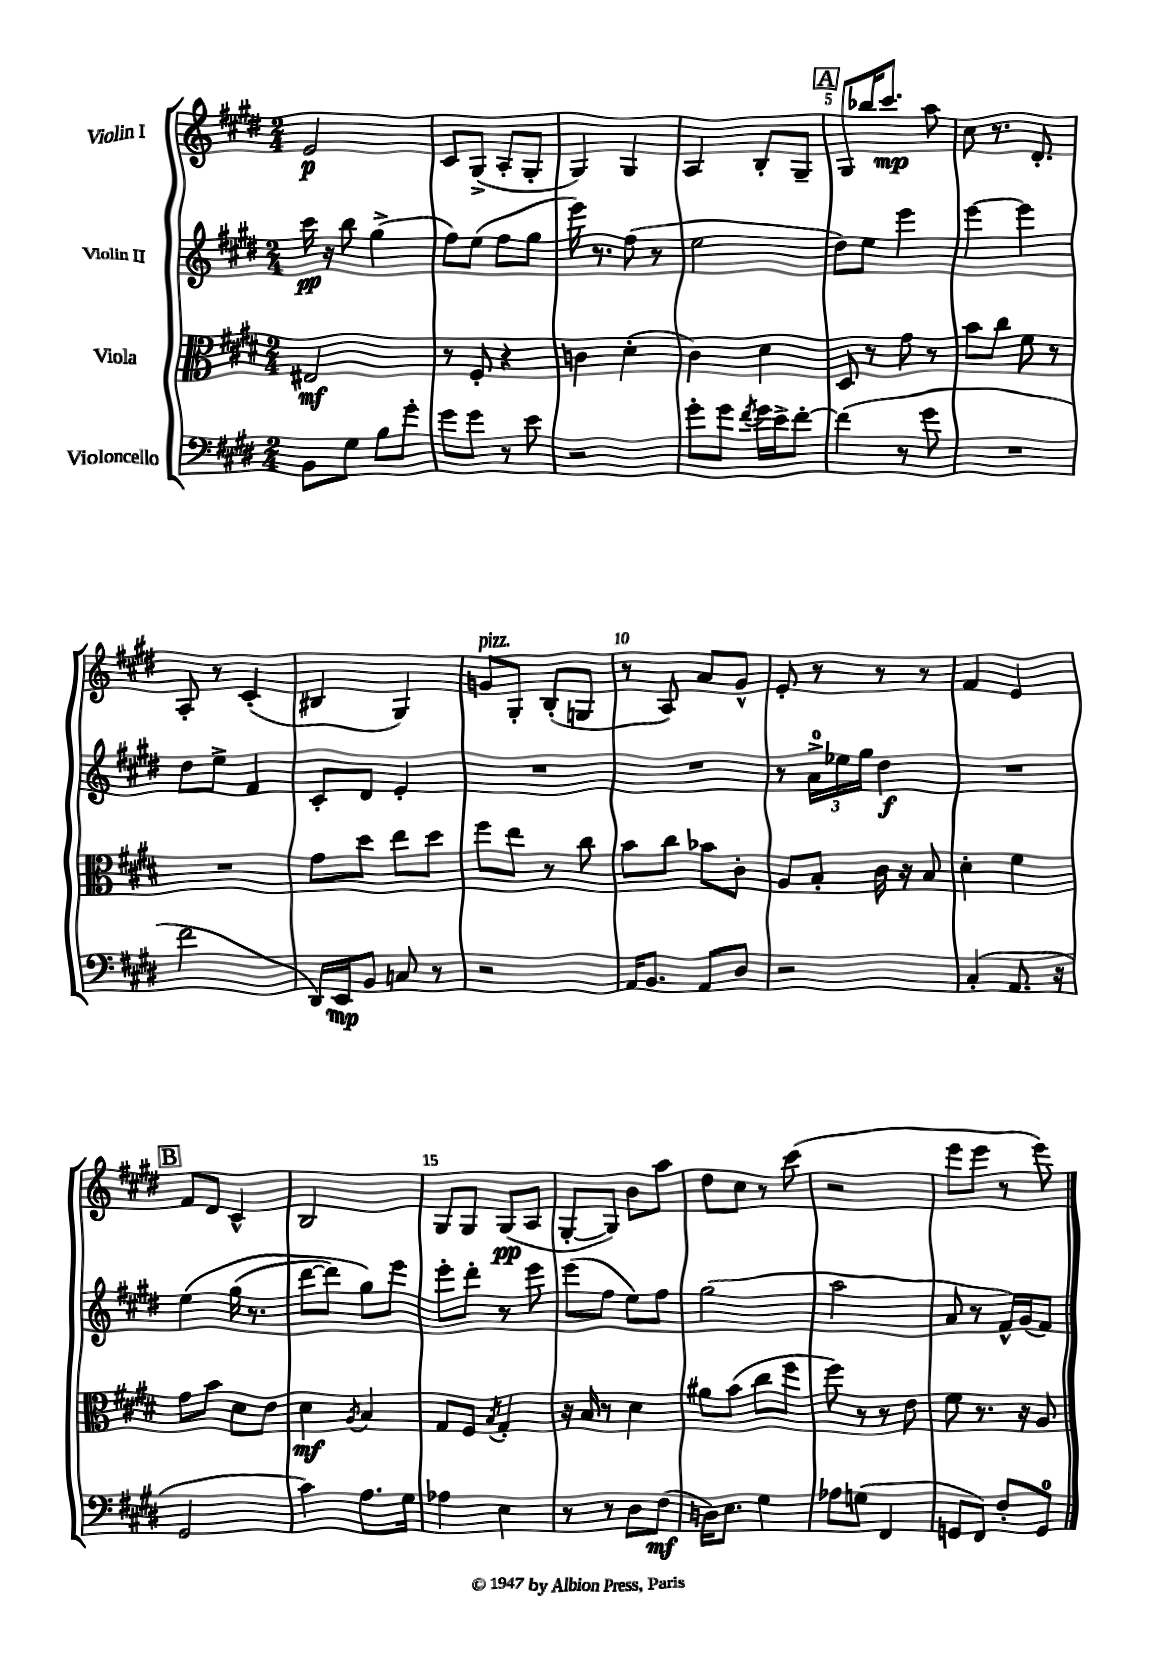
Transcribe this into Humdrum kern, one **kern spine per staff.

**kern	**kern	**kern	**kern
*staff4	*staff3	*staff2	*staff1
*clefF4	*clefC3	*clefG2	*clefG2
*k[f#c#g#d#]	*k[f#c#g#d#]	*k[f#c#g#d#]	*k[f#c#g#d#]
*M2/4	*M2/4	*M2/4	*M2/4
8BB	2E#	16ccc#	2e
.	.	16r	.
8G#	.	8bb	.
8B	.	(4gg#^	.
8g#'	.	.	.
=	=	=	=
8g#	8r	8ff#)	8c#
8g#	8F#'	(8ee	(8G#^
8r	4r	8ff#	8A'
8e	.	8gg#	8G#'
=	=	=	=
2r	4c	16eee)	4G#)
.	.	8.r	.
.	(4d#'	(8ff#	4G#
.	.	8r	.
=	=	=	=
8g#'	4c#)	2ee	4A
8g#	.	.	.
8qf#	.	.	.
16g#	4d#	.	8B'
16e^	.	.	.
[8f#'	.	.	8G#~
=	=	=	=
(4f#]	8D#	8dd#)	8G#
.	8r	8ee	16bb-
.	.	.	8.ccc#
8r	8g#	4eee	.
8g#	8r	.	8aa
=	=	=	=
2r	8b	[4eee	8cc#
.	8cc#	.	8.r
.	8f#	4eee]	.
.	.	.	8.d#'
.	8r	.	.
=	=	=	=
2f#	2r	8dd#	8A'
.	.	8ee^	8r
.	.	4f#	(4c#'
=	=	=	=
16DD#)	8g#	8c#'	4B#
16EE	.	.	.
8BB	8dd#	8d#	.
8C	8ee	4e'	4G#)
8r	8dd#	.	.
=	=	=	=
2r	8ff#	2r	8g
.	8ee	.	8G#'
.	8r	.	(8B'
.	8cc#	.	8G
=	=	=	=
16AA	8b	2r	8r
8.BB	.	.	.
.	8cc#	.	8A)
8AA	8b-	.	8a
8D#	8c#'	.	8g#^^
=	=	=	=
2r	8A	8r	8e'
.	8B'	24a^	8r
.	.	24ee-	.
.	.	24gg#	.
.	16c#	4dd#	8r
.	16r	.	.
.	8B	.	8r
=	=	=	=
(4C#'	4d#'	2r	4f#
8.AA	4f#	.	4e
16r	.	.	.
=	=	=	=
2GG#	8g#	&(4ee	8f#
.	8b	.	8d#
.	8d#	(16gg#	4c#^^
.	.	8.r	.
.	8e	.	.
=	=	=	=
4c#)	4d#	[8ddd#	2B
.	.	8ddd#])	.
.	8qA	.	.
8.A	4B	8gg#&)	.
.	.	8eee	.
16G#	.	.	.
=	=	=	=
4A-	8G#	8eee'	8G#
.	8F#	8ddd#'	8G#
.	8qB	.	.
4E	4G#'	8r	(8G#
.	.	8eee	8A
=	=	=	=
8r	16r	(8eee	[8G#'
.	16B	.	.
8r	8r	8ff#	8G#])
8D#	4d#	8ee)	8b
(8F#	.	8ff#	8aa
=	=	=	=
16D)	8a#	(2gg#	8dd#
8.E	.	.	.
.	(8b	.	8cc#
4G#	8cc#	.	8r
.	8ff#	.	(8ccc#
=	=	=	=
8A-	8ff#)	2aa	2r
(8G	8r	.	.
4FF#	8r	.	.
.	8e	.	.
=	=	=	=
8GG	8f#	8a	8eee
8FF#)	8.r	8r	8eee
8F#'	.	16f#^^)	8r
.	16r	(16g#	.
8GG	8A	8f#)	8eee)
==	==	==	==
*-	*-	*-	*-
